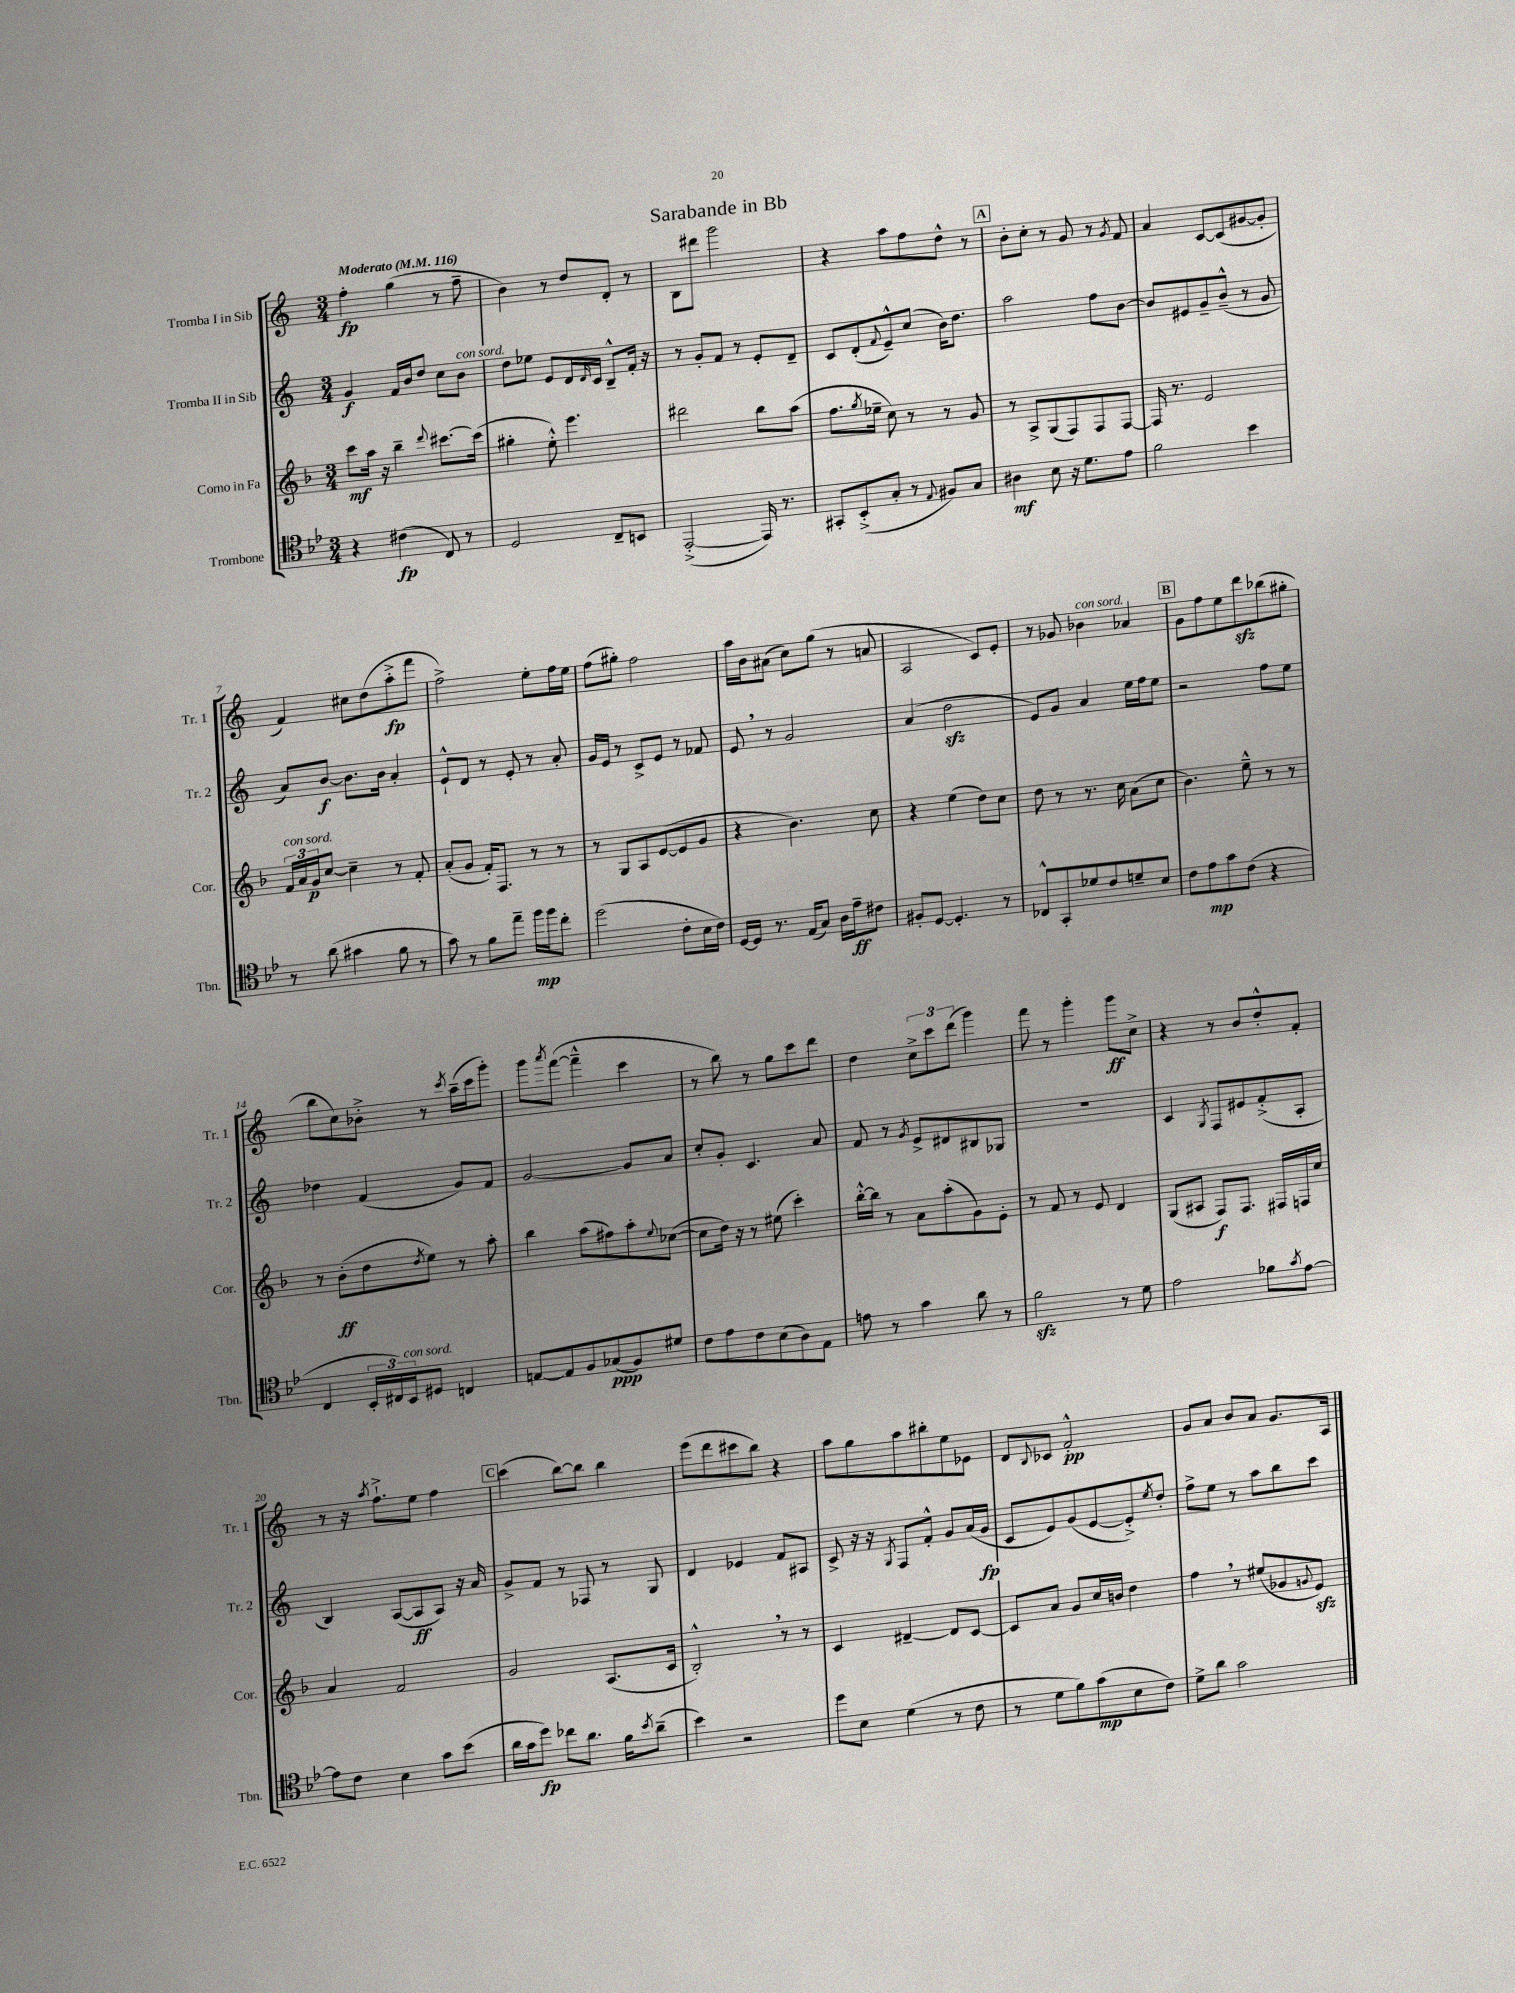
\header { title = "Sarabande in Bb" }
<<
\new StaffGroup <<
\new Staff = "s0" \with { instrumentName = "Tromba I in Sib" shortInstrumentName = "Tr. 1" } {
    \clef treble \key c \major \numericTimeSignature \time 3/4 \tempo "Moderato" 4 = 116
    f''4-.\fp g''4( r8 f''8-- |
    b'4) r8 d''8 d'8-. r8 |
    b8 dis'''8 g'''2 |
    r4 a''8 f''8 d''8-^ r8 |
    \mark \markup { \box "A" } b'8-. c''8-. r8 g'8 r8 \acciaccatura { g'8 } f'8 |
    a'4 c'8~ c'8( gis'8~ gis'8-. |
    f'4) cis''8 d''8( a''8-.->\fp f'''8 |
    f''2->) e''8-. f''16 e''16 |
    f''8( gis''8-.) f''2 |
    a''16 b'16 ais'8( c''8) g''8( r8 a'8 |
    a2 c'8) e'8-. |
    r8 ges'8 bes'4^\markup { \italic "con sord." } aes'4 |
    \mark \markup { \box "B" } g'8 f''8 e''8 d'''8\sfz bes''8( gis''8-. |
    b''8 c''8) bes'8-.-> r8 \acciaccatura { c'''8 } a''16--( c'''16 g'''8-.) |
    g'''8 \acciaccatura { a'''8 } f'''8~( f'''4---^ c'''4 |
    r8 b''8) r8 g''8 c'''8 d'''8 |
    d''4 \tuplet 3/2 { c''8-> c'''8 d'''8( } g'''4) |
    f'''8 r8 g'''4-. g'''8\ff c''8-> |
    r4 r8 b'8 d''8-.-^ f'8-. |
    r8 r16 \acciaccatura { a''8 } f''8.-!-> e''8 f''4 |
    \mark \markup { \box "C" } c'''4( b''8~) b''8 b''4 |
    e'''8( d'''8 cis'''8 b''8) r4 |
    a''8 g''8 a''8 bis''8-. e''8 ees'8 |
    d'8 \appoggiatura { b8 } ces'8 f'2-.-^\pp |
    g'8 a'8 b'8 a'8 g'8. a16 \bar "|." |
}
\new Staff = "s1" \with { instrumentName = "Tromba II in Sib" shortInstrumentName = "Tr. 2" } {
    \clef treble \key c \major \numericTimeSignature \time 3/4
    g'4\f f'16 b'16 d''8 c''8 b'8^\markup { \italic "con sord." } |
    d''8 ees''8 e'8 d'16 \grace { d'16 } c'16 b8---^ f'16-. r16 |
    r8 g'8-. f'8 r8 e'8-. d'8-- |
    c'8 d'8-.( \appoggiatura { f'8 } e'8---^) c''8( b'16) d''8. |
    \mark \markup { \box "A" } a''2 f''8 b'8~ |
    b'8 eis'8 g'8-- b'8---^( r8 g'8 |
    a'8) b'8~\f b'8. b'16 a'4-. |
    e'8-!-^ d'8 r8 e'8-. r8 a'8-. |
    g'16 e'16 r8 c'8-> e'8 r8 fes'8 |
    e'8 \breathe r8 g'2 |
    a'4( d''2\sfz |
    e'8) g'8 a'4 e''16 f''16 e''8 |
    \mark \markup { \box "B" } r2 f''8 e''8 |
    des''4 f'4( g'8) f'8 |
    g'2~ g'8 a'8 |
    c''8-. g'8-. c'4. a'8 |
    f'8 r8 \acciaccatura { g'8 } e'8-> dis'8 bis8 ges8 |
    R2. |
    c'4 \acciaccatura { g8 } f8 eis'8 f'8-.->( a8-. |
    b4) a8~( a8\ff a8) r16 a'16 |
    \mark \markup { \box "C" } g'8-> f'8 r8 fes8 r8 g8 |
    d'4 ees'4 f'8 ais8 |
    c'8-> r16 r16 \acciaccatura { g8 } f8 f'8-.-^ g'8 a'16( g'16\fp |
    c'8 e'8) g'8( e'8~ e'8-.->) \acciaccatura { e''8 } d''8-. |
    f''8-> e''8 r8 a''8 b''8 c'''8 \bar "|." |
}
\new Staff = "s2" \with { instrumentName = "Corno in Fa" shortInstrumentName = "Cor." } {
    \clef treble \key f \major \numericTimeSignature \time 3/4
    c'''8\mf a''16 r16 bes''4-- \appoggiatura { d'''8 } cis'''8.~ cis'''16( |
    gis''4-. e''8-.-^) e'''4. |
    dis'''2 bes''8 a''8( |
    f''8. \acciaccatura { g''8 } ees''16-- c''8) r8 r8 g'8 |
    \mark \markup { \box "A" } r8 a8-> g8( f8) f8 f8~ |
    f16 r8. e'2 |
    \tuplet 3/2 { f'16^\markup { \italic "con sord." } a'16 g'16\p } c''8~ c''4-- r8 f'8-. |
    a'8-.( g'8 f'16-.) f8. r8 r8 |
    r8 g8 a8 e'8~( e'8 g'8 |
    r4 bes'4.) c''8 |
    r4 e''4( d''8) c''8 |
    d''8 r8 r8. c''16 a'8( c''8 |
    \mark \markup { \box "B" } bes'4.) e''8---^ r8 r8 |
    r8 bes'8-.\ff( d''8 \acciaccatura { d''8 } e''8) r8 a''8-. |
    bes''4 a''8( fis''8) a''8-. \appoggiatura { e''8 } ces''8~( |
    ces''8 d''16) r16 r8 eis''8( c'''4-.) |
    bes''16~-.-^ bes''16 r8 a'8 a''8-.( g'8) e'8-. |
    r8 f'8 r8 e'8 d'4 |
    g8( ais8 f8\f) f8. fis16 f16 c''16 |
    a'4 f'2 |
    \mark \markup { \box "C" } g'2 a8.( c'16 |
    bes2-.-^) \breathe r8 r8 |
    c'4 dis'4~-- dis'8 c'8~ |
    c'8 a'8 g'8 c''16 b'16 d''4 |
    f''4 \breathe r8 eis''8( ges'8 \appoggiatura { g'8 } e'8\sfz) \bar "|." |
}
\new Staff = "s3" \with { instrumentName = "Trombone" shortInstrumentName = "Tbn." } {
    \clef tenor \key bes \major \numericTimeSignature \time 3/4
    r4 cis'4\fp( c8) r8 |
    d2 c8-- b,8 |
    ees,2~-.->( ees,16) r8. |
    gis,8-. bes,8-.->( g8-. r8 \appoggiatura { ees8 } fis8) g8 |
    \mark \markup { \box "A" } ais4\mf bes8 r16 d'8. ees'8 |
    f'2 bes'4 |
    r8 a'8( gis'4 f'8 r8 |
    g'8) r8 f'8 ees''8-- f''16\mp f''16 c''8-. |
    d''2( c'8-. bes16 c'16) |
    d16~ d16 r8. ees16( g8) a16 ees'16--\ff cis'8 |
    fis8-. d8~ d4.-. r8 |
    ces8-^ g,8-. des'8 c'8 d'8-- bes8 |
    \mark \markup { \box "B" } c'8 ees'8\mp g'8 c'8( r4 |
    c4 \tuplet 3/2 { bes,16-. cis16) bes,16^\markup { \italic "con sord." } } dis8 c4 |
    e8~ e8 f8 ges8\ppp( f8) dis'8 |
    c'8 ees'8 c'8 bes8( a8) ees8 |
    e'8 r8 g'4 a'8 r8 |
    f'2\sfz r8 d'8 |
    ees'2 fes'8 \acciaccatura { g'8 } ees'8~ |
    ees'8 c'8 bes4 g'8 bes'8( |
    \mark \markup { \box "C" } a'16 g'16 d''8\fp) ces''8 a'8. f'16 \acciaccatura { bes'8 } a'8--( |
    bes'4) r2 |
    d''8 bes8 d'4( r8 c'8 |
    r8 d'8 f'8) g'8\mp( bes8 c'8) |
    d'8-> a'8 g'2 \bar "|." |
}
>>
>>
